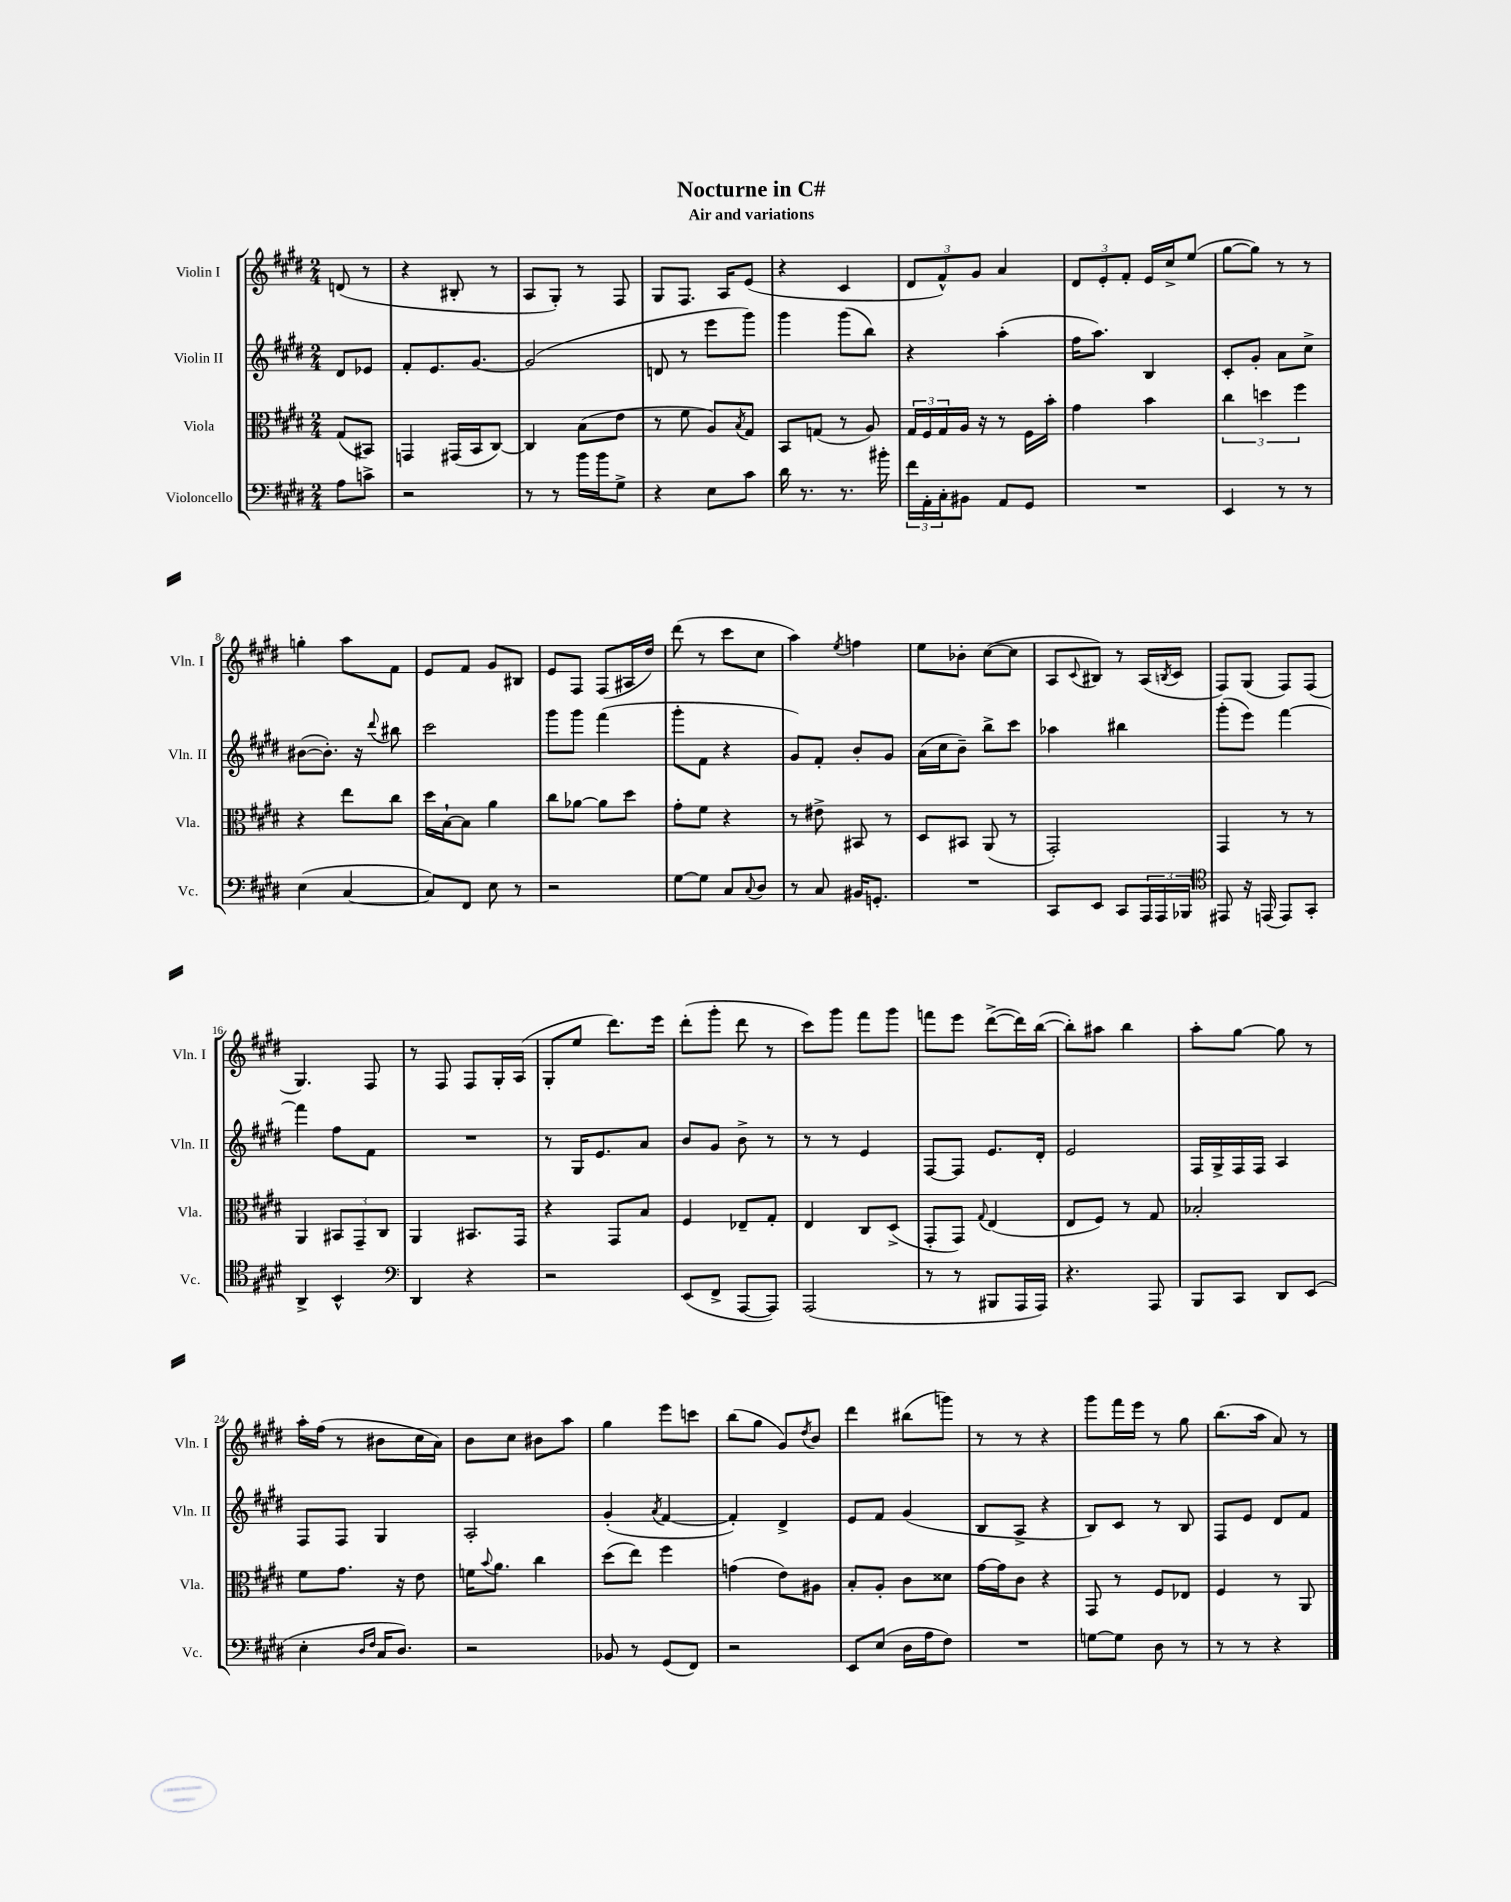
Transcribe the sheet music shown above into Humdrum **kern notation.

**kern	**kern	**kern	**kern
*staff4	*staff3	*staff2	*staff1
*clefF4	*clefC3	*clefG2	*clefG2
*k[f#c#g#d#]	*k[f#c#g#d#]	*k[f#c#g#d#]	*k[f#c#g#d#]
*M2/4	*M2/4	*M2/4	*M2/4
8A	(8G#	8d#	(8d
8c^	8BB#)	8e-	8r
=	=	=	=
2r	4GG	8f#'	4r
.	.	8.e	.
.	(16GG#	.	8B#'
.	16BB	[8.g#	.
.	[8C#)	.	8r
=	=	=	=
8r	4C#]	(2g#]	8A
8r	.	.	8G#')
16b	(8B	.	8r
16b	.	.	.
8G#^	8e	.	8F#
=	=	=	=
4r	8r	8d	8G#
.	8f#	8r	8.F#
8E	8A)	8eee	.
.	.	.	16A
.	8qB	.	.
8c#	8G#	8ggg#)	(8e
=	=	=	=
16d#	8BB	4ggg#	4r
8.r	.	.	.
.	(8G	.	.
8.r	8r	(8ggg#	4c#
.	8A)	8bb)	.
16b#'	.	.	.
=	=	=	=
24f#	24G#	4r	12d#
24AA'	24F#	.	.
24C#'	24G#	.	12f#^^)
8BB#	16A	.	.
.	.	.	12g#
.	16r	.	.
8AA	8r	(4aa'	4a
8GG#	16F#	.	.
.	16b'	.	.
=	=	=	=
2r	4g#	16ff#	12d#
.	.	8.aa)	.
.	.	.	12e'
.	.	.	12f#'
.	4b	4B	16e
.	.	.	16cc#^
.	.	.	(8ee
=	=	=	=
4EE	6cc#	8c#'	[8gg#
.	.	8g#'	8gg#])
.	6dd	.	.
8r	.	8a	8r
.	6ff#	.	.
8r	.	8cc#^	8r
=	=	=	=
(4E	4r	([8b#	4gg'
.	.	8.b#'])	.
[4C#	8ee	.	8aa
.	.	16r	.
.	.	8qqddd#	.
.	8cc#	8bb#	8f#
=	=	=	=
8C#])	16dd#	2ccc#	8e
.	[16B`	.	.
8FF#	8B]	.	8f#
8E	4a	.	8g#
8r	.	.	8B#
=	=	=	=
2r	8cc#	8ggg#	8e
.	[8a-	8ggg#	8F#
.	8a-]	(4fff#	(8F#
.	8dd#	.	16A#
.	.	.	16dd#)
=	=	=	=
[8G#	8g#'	8ggg#'	(8ddd#
8G#]	8f#	8f#	8r
8C#	4r	4r	8ccc#
8qqC#	.	.	.
8D#	.	.	8cc#
=	=	=	=
8r	8r	8g#)	4aa)
8C#	8e#^	8f#'	.
.	.	.	8qee
16BB#	8BB#	8b'	4ff
8.GG'	.	.	.
.	8r	8g#	.
=	=	=	=
2r	8D#	(16a	8ee
.	.	16cc#	.
.	8BB#	8b~)	8b-'
.	(8AA	8bb^	([8cc#
.	8r	8ccc#	8cc#]
=	=	=	=
8CC#	2GG#')	4aa-	8A
.	.	.	8qqc#
8EE	.	.	8B#)
8CC#	.	4bb#	8r
24AAA	.	.	(16A
24AAA	.	.	.
.	.	.	8qB
.	.	.	16c#
24BBB-	.	.	.
=	=	=	=
*clefC4	*	*	*
8EE#	4GG#	(8ggg#'	8F#)
16r	.	8eee)	(8G#
(16EE	.	.	.
8EE)	8r	[4fff#	8F#)
8GG#'	8r	.	(8F#
=	=	=	=
4AA^	4AA	4fff#]	4.G#)
4BB^^	12BB#	8ff#	.
.	12GG#~	.	.
.	.	8f#	8F#
.	12C#	.	.
=	=	=	=
*clefF4	*	*	*
4DD#	4AA	2r	8r
.	.	.	8F#
4r	8.BB#	.	8F#
.	.	.	16G#'
.	16GG#	.	(16A
=	=	=	=
2r	4r	8r	8G#'
.	.	16G#	8ee
.	.	8.e	.
.	8GG#	.	8.ddd#)
.	8B	8a	.
.	.	.	16eee
=	=	=	=
(8EE	4F#	8b	(8ddd#'
8FF#^	.	8g#	8ggg#'
[8AAA	8E-~	8b^	8ddd#
8AAA])	8G#'	8r	8r
=	=	=	=
(2AAA	4E	8r	8ccc#)
.	.	8r	8ggg#
.	8C#	4e	8fff#
.	(8D#^	.	8ggg#
=	=	=	=
8r	8GG#'	[8F#	8fff
8r	8GG#)	8F#]	8eee
.	8qqG#	.	.
8BBB#	(4E	8.e	([8ddd#^
16AAA	.	.	16ddd#])
16AAA)	.	16d#'	([16bb
=	=	=	=
4.r	8E	2e	8bb'])
.	8F#)	.	8aa#
.	8r	.	4bb
8AAA	8G#	.	.
=	=	=	=
8BBB	2B-'	16F#	8aa'
.	.	16G#^	.
8CC#	.	16F#	[8gg#
.	.	16F#	.
8DD#	.	4A	8gg#]
(8EE	.	.	8r
=	=	=	=
4E'	8f#	8F#	16aa'
.	.	.	(16ff#
.	8.g#	8F#	8r
16qqD#	.	.	.
16qqF#	.	.	.
16C#	.	4G#	8b#
8.D#)	16r	.	.
.	8e	.	16cc#
.	.	.	16a)
=	=	=	=
2r	16f	2A'	8b
.	8qqb	.	.
.	8.a	.	.
.	.	.	8cc#
.	4cc#	.	8b#
.	.	.	8aa
=	=	=	=
8BB-	(8dd#	(4g#'	4gg#
8r	8ee)	.	.
.	.	8qa	.
(8GG#	4ff#	[4f#	8eee
8FF#)	.	.	8ccc
=	=	=	=
2r	(4g	4f#'])	(8bb
.	.	.	8gg#
.	8e)	4d#^	8g#)
.	.	.	8qdd#
.	8A#	.	8b
=	=	=	=
8EE	8B'	8e	4ddd#
(8E	8A'	8f#	.
16D#	8c#	(4g#	(8bb#
16A	.	.	.
8F#)	8d##	.	8ggg)
=	=	=	=
2r	[16g#	8B	8r
.	16g#]	.	.
.	8c#	8A^	8r
.	4r	4r	4r
=	=	=	=
[8G	8GG#	8B)	8ggg#
8G]	8r	8c#	16fff#
.	.	.	16eee
8D#	8F#	8r	8r
8r	8E-	8B	8gg#
=	=	=	=
8r	4F#	8F#	(8.bb
8r	.	8e	.
.	.	.	16aa
4r	8r	8d#	8a)
.	8AA	8f#	8r
==	==	==	==
*-	*-	*-	*-
